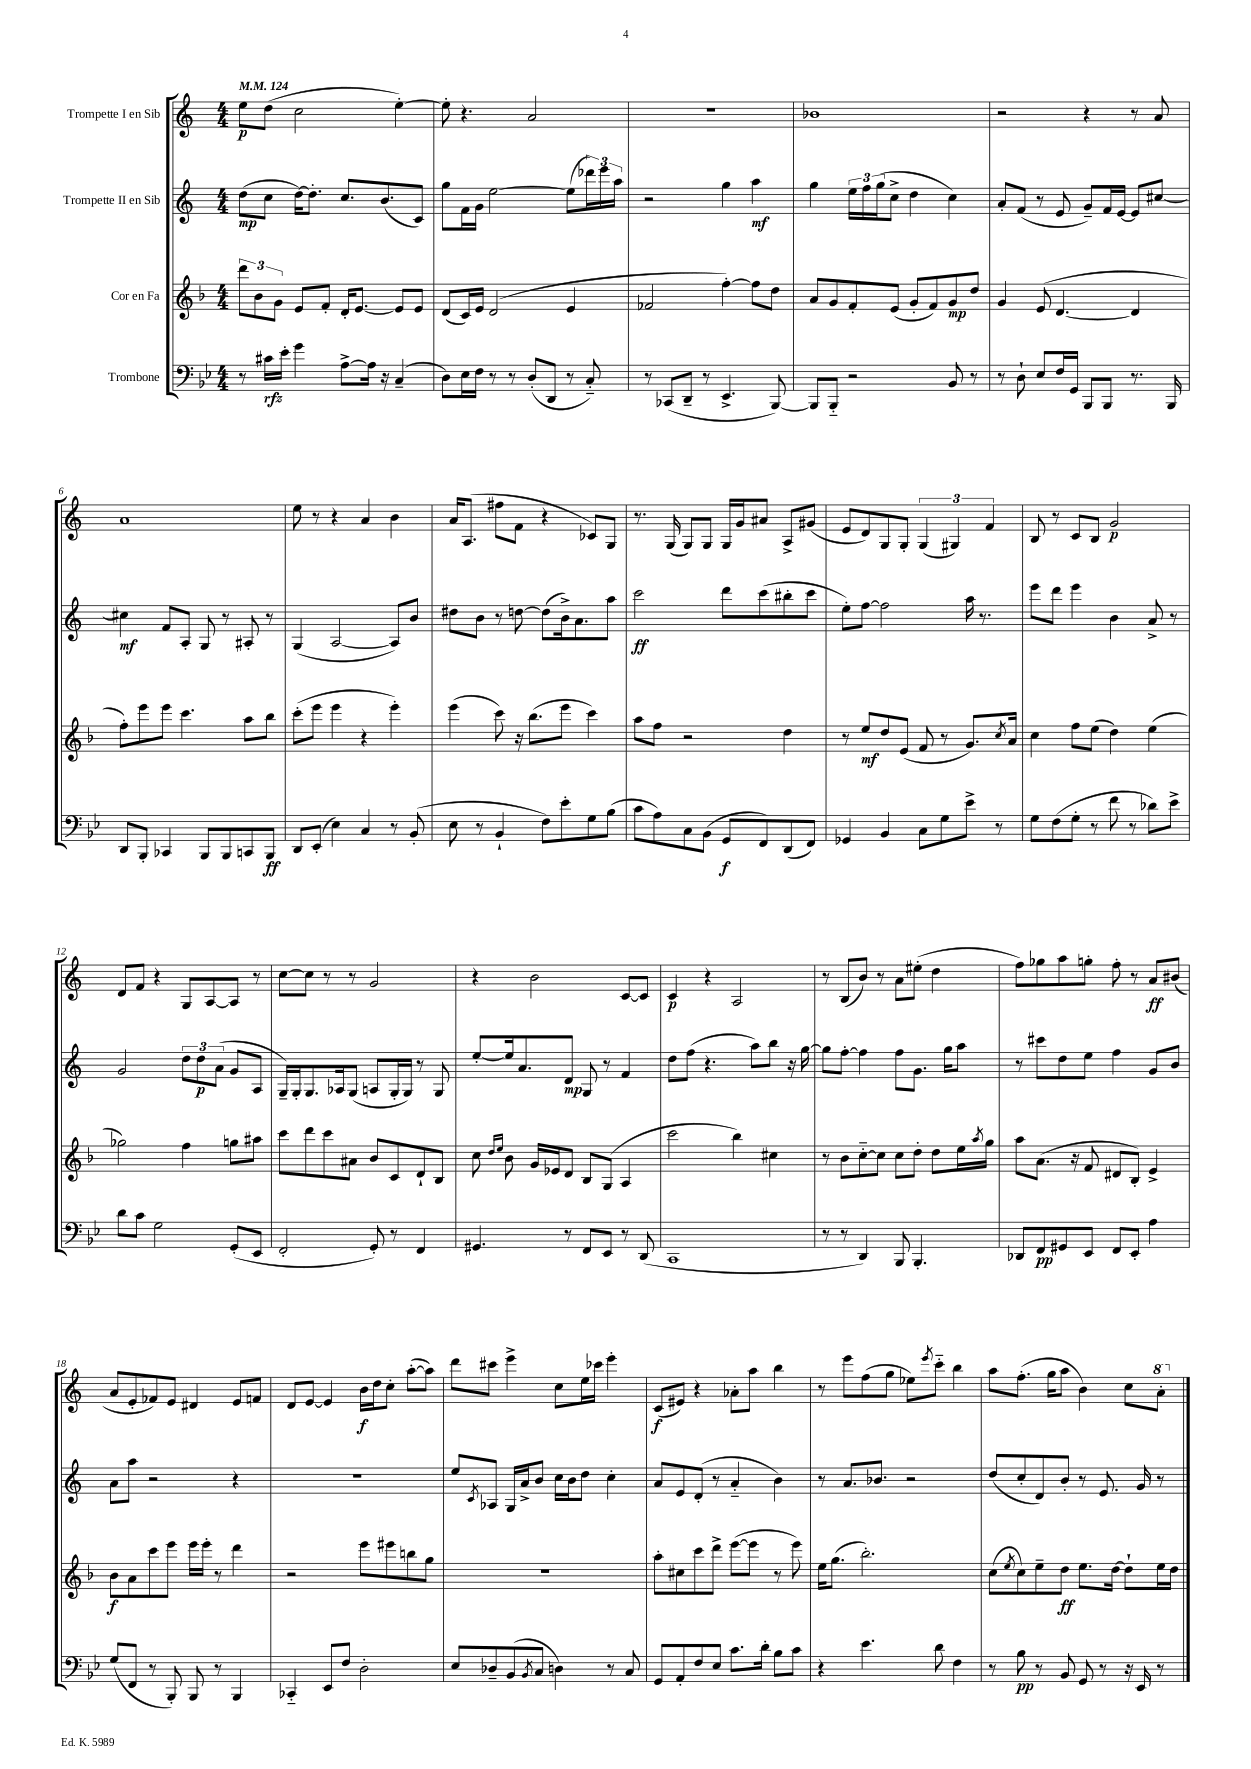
<<
\new StaffGroup <<
\new Staff = "s0" \with { instrumentName = "Trompette I en Sib" } {
    \clef treble \key c \major \numericTimeSignature \time 4/4 \tempo 4 = 124
    e''8\p d''8( c''2 e''4~-.) |
    e''8-. r4. a'2 |
    R1 |
    bes'1 |
    r2 r4 r8 a'8 |
    a'1 |
    e''8 r8 r4 a'4 b'4 |
    a'16 a8.( fis''8 f'8 r4 ces'8) g8 |
    r8. g16( g8) g8 g16 g'16 ais'8 a8-> gis'8( |
    e'8 d'8) g8 g8-. \tuplet 3/2 { g4( gis4) f'4 } |
    b8 r8 c'8 b8 g'2\p |
    d'8 f'8 r4 g8 a8~ a8 r8 |
    c''8~ c''8 r8 r8 g'2 |
    r4 b'2 c'8~ c'8 |
    c'4\p r4 a2 |
    r8 b8( b'8) r8 a'8 eis''8-.( d''4 |
    f''8) ges''8 a''8 g''8-. f''8-. r8 a'8\ff bis'8( |
    a'8 e'8-. fes'8) e'8 dis'4 e'8 f'8 |
    d'8 e'8~ e'4 b'16\f d''16 c''8-. a''8~-.( a''8) |
    d'''8 cis'''8 e'''4-> c''8 e''16 ces'''16 e'''4-. |
    c'8\f( eis'8) r4 aes'8-. a''8 b''4 |
    r8 e'''8 f''8( g''8 ees''8) \acciaccatura { e'''8 } c'''8-_ b''4 |
    a''8 f''8.-.( g''16 a''8 b'4) c''8 \ottava #1 a''8-. \ottava #0 \bar "|." |
}
\new Staff = "s1" \with { instrumentName = "Trompette II en Sib" } {
    \clef treble \key c \major \numericTimeSignature \time 4/4
    d''8\mp( c''8 d''16~) d''8.-. c''8. b'8.( c'8) |
    g''8 f'16 g'16 e''2~ e''8( \tuplet 3/2 { des'''16) e'''16 a''16 } |
    r2 g''4 a''4\mf |
    g''4 \tuplet 3/2 { e''16 f''16 g''16( } c''8-> d''4 c''4) |
    a'8-. f'8( r8 e'8 g'8--) f'16 e'16~ e'8 cis''8~ |
    cis''4\mf f'8 a8-. g8 r8 ais8-. r8 |
    g4( a2~ a8) b'8 |
    dis''8 b'8 r8 d''8~ d''8( b'16->) a'8. a''8 |
    c'''2\ff d'''8 c'''8( bis''8-. c'''8 |
    e''8-.) f''8~ f''2 a''16 r8. |
    e'''8 d'''8 e'''4 b'4 a'8-> r8 |
    g'2 \tuplet 3/2 { d''8 d''8\p a'8( } g'8 a8 |
    g16--) g16-. g8. aes16 g8( a8 g16-. g16) r8 g8 |
    e''8~-. e''16 a'8. d'8\mp g8 r8 f'4 |
    d''8 f''8( r4. a''8) b''8 r16 g''16~ |
    g''8 f''8~-. f''4 f''8 g'8. g''16 a''8 |
    r8 cis'''8 d''8 e''8 f''4 g'8 b'8 |
    a'8 a''8 r2 r4 |
    R1 |
    e''8 \acciaccatura { c'8 } aes8 g16 a'16-> b'8 c''16 b'16 d''8 c''4-. |
    a'8 e'8 d'8-.( r8 a'4-_ b'4) |
    r8 a'8. bes'8. r2 |
    d''8( c''8-. d'8) b'8-. r8 e'8. g'16 r8 \bar "|." |
}
\new Staff = "s2" \with { instrumentName = "Cor en Fa" } {
    \clef treble \key f \major \numericTimeSignature \time 4/4
    \tuplet 3/2 { d'''8 bes'8 g'8 } e'8 f'8-. d'16-. e'8.~ e'8 e'8 |
    d'8( c'16) e'16 d'2( e'4 |
    fes'2 f''4~-.) f''8 d''8 |
    a'8 g'8 f'8-. e'8( g'8-. f'8) g'8\mp d''8 |
    g'4 e'8( d'4.~ d'4 |
    f''8-.) e'''8 e'''8 c'''4. a''8 bes''8 |
    c'''8-.( e'''8 e'''4 r4 e'''4-.) |
    e'''4( c'''8) r16 bes''8.( e'''8 c'''4) |
    a''8 f''8 r2 d''4 |
    r8 e''8\mf d''8 e'8( f'8 r8 g'8.) \acciaccatura { c''8 } a'16 |
    c''4 f''8 e''8( d''4) e''4( |
    ges''2) f''4 g''8 ais''8 |
    c'''8 d'''8 c'''8 ais'8 bes'8 c'8 d'8-! bes8 |
    c''8 \grace { d''16 e''16 } bes'8 g'16 ees'16 d'8 bes8 g8( a4 |
    c'''2 bes''4) cis''4 |
    r8 bes'8 c''8~-_ c''8 c''8 d''8-. d''8 e''16 \acciaccatura { a''8 } g''16 |
    a''8 a'8.( r16 f'8 dis'8 bes8-.) e'4-> |
    bes'8\f a'8 c'''8 e'''8 e'''16 e'''16-. r8 d'''4 |
    r2 e'''8 eis'''8 b''8 g''8 |
    R1 |
    a''8-. cis''8 c'''8 d'''8-> e'''8~( e'''8 r8 e'''8) |
    e''16 g''8.( bes''2.-.) |
    c''8( \acciaccatura { e''8 } c''8) e''8-- d''8\ff e''8. d''16~ d''8-! e''16 d''16 \bar "|." |
}
\new Staff = "s3" \with { instrumentName = "Trombone" } {
    \clef bass \key bes \major \numericTimeSignature \time 4/4
    r8 cis'16\rfz ees'16-. g'4 a8~-> a16 r16 c4--( |
    d8) ees16 f16 r8 r8 d8-.( d,8 r8 c8-_) |
    r8 ces,8( d,8-- r8 ees,4.-> bes,,8~) |
    bes,,8 bes,,8-_ r2 bes,8 r8 |
    r8 d8-! ees8 f16 g,16 bes,,8 bes,,8 r8. bes,,16 |
    d,8 bes,,8-. ces,4 bes,,8 bes,,8 c,8 bes,,8\ff |
    d,8 ees,8-.( ees4) c4 r8 bes,8-.( |
    ees8 r8 bes,4-! f8) ees'8-. g8 bes8( |
    c'8 a8) c8 bes,8( g,8\f f,8) d,8( f,8) |
    ges,4 bes,4 c8 g8 ees'8-> r8 |
    g8 f8( g8-. r8 f'8 r8 des'8) ees'8-> |
    d'8 c'8 g2 g,8-.( ees,8 |
    f,2-. g,8-.) r8 f,4 |
    gis,4. r8 f,8 ees,8 r8 d,8( |
    c,1 |
    r8 r8 d,4) bes,,8 bes,,4.-. |
    des,8 f,8\pp gis,8 ees,8 f,8 ees,8-. a4 |
    g8( f,8 r8 bes,,8-.) bes,,8 r8 bes,,4 |
    ces,4-_ ees,8 f8 d2-. |
    ees8 des8-- bes,8( \acciaccatura { bes,8 } c8 d4) r8 c8 |
    g,8 a,8-. f8 ees8 c'8. d'16-. bes8 c'8 |
    r4 ees'4. d'8 f4 |
    r8 bes8\pp r8 bes,8 g,8 r8 r16 ees,16 r8 \bar "|." |
}
>>
>>
